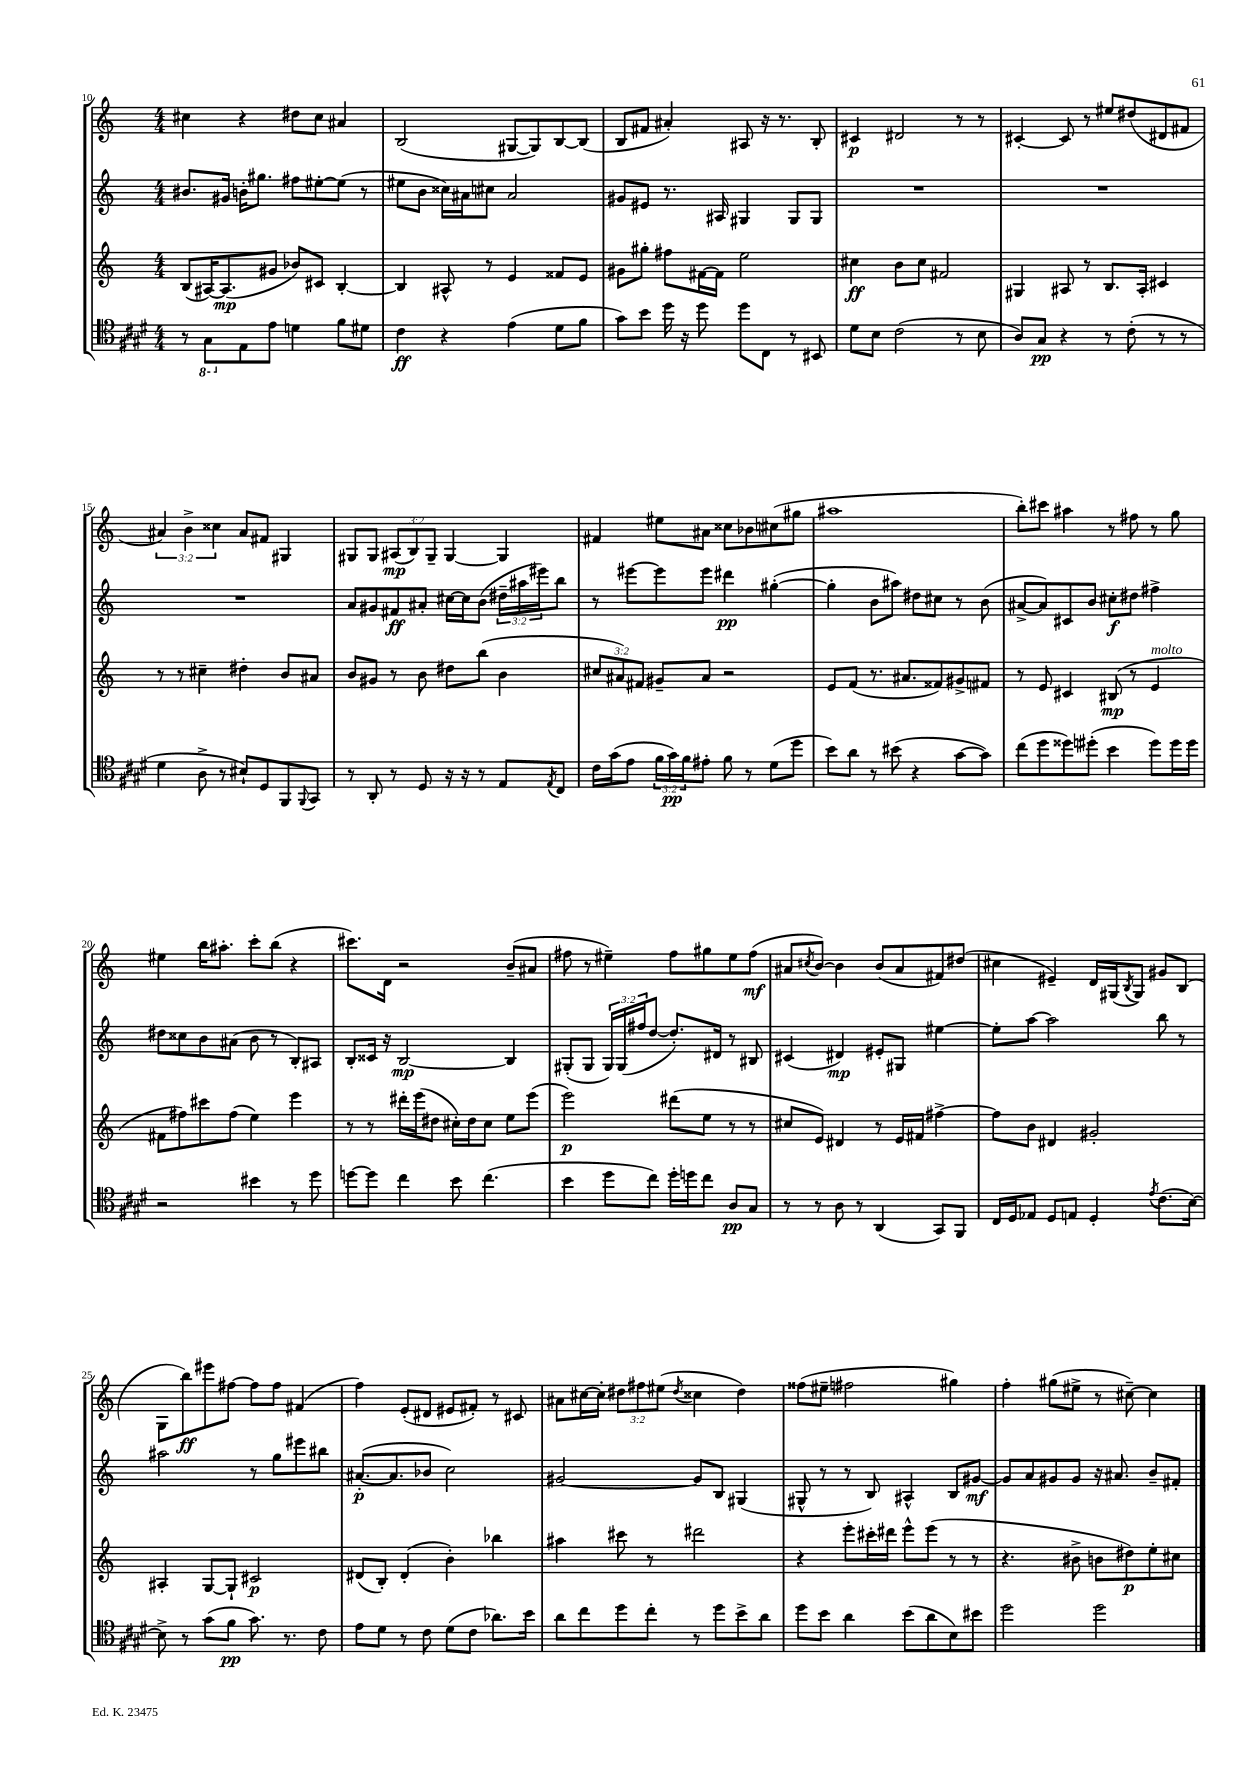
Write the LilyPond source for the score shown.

<<
\new StaffGroup <<
\new Staff = "s0" {
    \clef treble \key c \major \numericTimeSignature \time 4/4 \override Staff.TupletNumber.text = #tuplet-number::calc-fraction-text
    cis''4 r4 dis''8 cis''8 ais'4 |
    b2( gis8~ gis8) b8~ b8( |
    b8 fis'8 ais'4-.) ais8 r16 r8. b8-. |
    cis'4\p dis'2 r8 r8 |
    cis'4~-. cis'8 r8 eis''8 dis''8( dis'8 fis'8 |
    \tuplet 3/2 { ais'4) b'4-> cisis''4 } ais'8 fis'8 gis4 |
    gis8 gis8 \tuplet 3/2 { ais8\mp( b8) gis8-- } gis4~ gis4 |
    fis'4 eis''8 ais'8 cisis''8 bes'8 cis''8( gis''8 |
    ais''1 |
    b''8-.) cis'''8 ais''4 r8 fis''8 r8 g''8 |
    eis''4 b''16 ais''8.-. c'''8-. b''8( r4 |
    cis'''8.) d'16 r2 b'8--( ais'8 |
    fis''8 r8 eis''4--) fis''8 gis''8 eis''8 fis''8\mf( |
    ais'8 \acciaccatura { cis''8 } b'8~) b'4 b'8( ais'8 fis'8) dis''8( |
    cis''4 eis'4--) d'16 gis16( \acciaccatura { b8 } gis8) gis'8 b8( |
    g8 b''8\ff) eis'''8 fis''8~ fis''8 fis''8 fis'4( |
    f''4) e'8-.( dis'8 eis'8 fis'8-.) r8 cis'8 |
    ais'8 cis''16~ cis''16-. \tuplet 3/2 { dis''8 fis''8 eis''8( } \acciaccatura { dis''8 } cisis''4 dis''4) |
    fisis''8( eis''8-- fis''2 gis''4) |
    f''4-. gis''8( eis''8-> r8 cis''8~--) cis''4 \bar "|." |
}
\new Staff = "s1" {
    \clef treble \key c \major \numericTimeSignature \time 4/4 \override Staff.TupletNumber.text = #tuplet-number::calc-fraction-text
    bis'8. gis'16 b'16-. gis''8. fis''8 eis''8~-. eis''8( r8 |
    eis''8 b'8 cisis''16) ais'16 cis''8 ais'2 |
    gis'8 eis'8 r8. ais16 gis4 gis8 gis8 |
    R1 |
    R1 |
    R1 |
    a'8 gis'8 fis'8\ff ais'8-. cis''16~ cis''16 b'8( \tuplet 3/2 { dis''16-- ais''16 eis'''16) } b''8 |
    r8 eis'''8~ eis'''8 eis'''8 dis'''4\pp gis''4~-.( |
    gis''4-. b'8 ais''8) dis''8 cis''8 r8 b'8( |
    ais'8~-> ais'8) cis'8 b'8 cis''8-.\f dis''8 fis''4-> |
    dis''8 cisis''8 b'8 ais'8( b'8 r8 b8-.) ais8 |
    b8-. cisis'16 r16 b2~\mp b4 |
    gis8-.( gis8 \tuplet 3/2 { gis16) gis16( fis''16 } d''8~ d''8.-.) dis'16 r8 bis8 |
    cis'4( dis'4\mp) eis'8-. gis8 eis''4~ |
    eis''8-. a''8~ a''2 b''8 r8 |
    ais''2 r8 g''8 eis'''8 bis''8 |
    ais'8.~-.\p( ais'8. bes'8 c''2) |
    gis'2~ gis'8 b8 gis4( |
    gis8-^ r8 r8 b8) ais4-^ b8 gis'8~\mf |
    gis'8 a'8 gis'8 gis'8 r16 ais'8. b'8-- fis'8-. \bar "|." |
}
\new Staff = "s2" {
    \clef treble \key c \major \numericTimeSignature \time 4/4 \override Staff.TupletNumber.text = #tuplet-number::calc-fraction-text
    b8( ais16~) ais8.\mp( gis'8 bes'8) cis'8 b4~-. |
    b4 ais8-^ r8 e'4 fisis'8 e'8 |
    gis'8 gis''8-. fis''8 fis'16~ fis'16 e''2 |
    cis''4\ff b'8 cis''8 fis'2 |
    gis4 ais8 r8 b8. ais16-. cis'4 |
    r8 r8 cis''4-- dis''4-. b'8 ais'8 |
    b'8 gis'8 r8 b'8 dis''8 b''8( b'4 |
    \tuplet 3/2 { cis''8 ais'8) fis'8 } gis'8-- ais'8 r2 |
    e'8 f'8( r8. ais'8. fisis'8) gis'8-> fis'8 |
    r8 e'8 cis'4 bis8\mp( r8 e'4^\markup { \italic "molto" } |
    fis'8 fis''8) cis'''8 fis''8( e''4) e'''4 |
    r8 r8 dis'''16-. e'''16( dis''8 cis''16-.) dis''16 cis''8 e''8 e'''8( |
    e'''2\p) dis'''8( e''8 r8 r8 |
    cis''8 e'8) dis'4 r8 e'16 fis'16 fis''4~-> |
    fis''8 b'8 dis'4 gis'2-. |
    ais4-. g8~ g8-! cis'2\p |
    dis'8( b8-.) dis'4-.( b'4-.) bes''4 |
    ais''4 cis'''8 r8 dis'''2 |
    r4 e'''8-. cis'''16-. dis'''16 e'''8-^ e'''8( r8 r8 |
    r4. bis'8-> b'8 dis''8\p) e''8-. cis''8 \bar "|." |
}
\new Staff = "s3" {
    \clef tenor \key e \major \numericTimeSignature \time 4/4 \override Staff.TupletNumber.text = #tuplet-number::calc-fraction-text
    r8 \ottava #-1 gis,8 \ottava #0 e8 e'8 d'4 fis'8 dis'8 |
    cis'4\ff r4 e'4( dis'8 fis'8 |
    gis'8) b'8 dis''16 r16 dis''8 dis''8 cis8 r8 bis,8 |
    dis'8 b8 cis'2( r8 b8 |
    a8) gis8\pp r4 r8 cis'8-.( r8 r8 |
    dis'4 a8-> r8 bis8-!) dis8 fis,8 \appoggiatura { fis,8 } gis,8 |
    r8 a,8-. r8 dis8 r16 r16 r8 e8 \acciaccatura { e8 } cis8 |
    cis'16 gis'16( e'8 \tuplet 3/2 { fis'16 gis'16\pp) fis'16 } eis'8-. fis'8 r8 dis'8( dis''8 |
    b'8) a'8 r8 bis'8( r4 gis'8~ gis'8) |
    cis''8( dis''8 disis''8) dis''8-.( b'4 dis''8) dis''16 dis''16 |
    r2 bis'4 r8 dis''8 |
    d''8~ d''8 cis''4 b'8 cis''4.( |
    b'4 dis''8 cis''8) dis''16-. d''16 cis''8 a8\pp gis8 |
    r8 r8 a8 r8 a,4( gis,8) fis,8 |
    cis16 dis16 ees8 dis8 e8 dis4-. \acciaccatura { e'8 } cis'8.( b16~) |
    b8-> r8 gis'8( fis'8\pp gis'8.) r8. cis'8 |
    e'8 dis'8 r8 cis'8 dis'8( cis'8 aes'8.) b'16 |
    a'8 cis''8 dis''8 cis''8-. r8 dis''8 b'8-> a'8 |
    dis''8 b'8 a'4 b'8( a'8 b8) bis'8 |
    dis''2 dis''2 \bar "|." |
}
>>
>>
\layout { \context { \Score currentBarNumber = #10 } }
